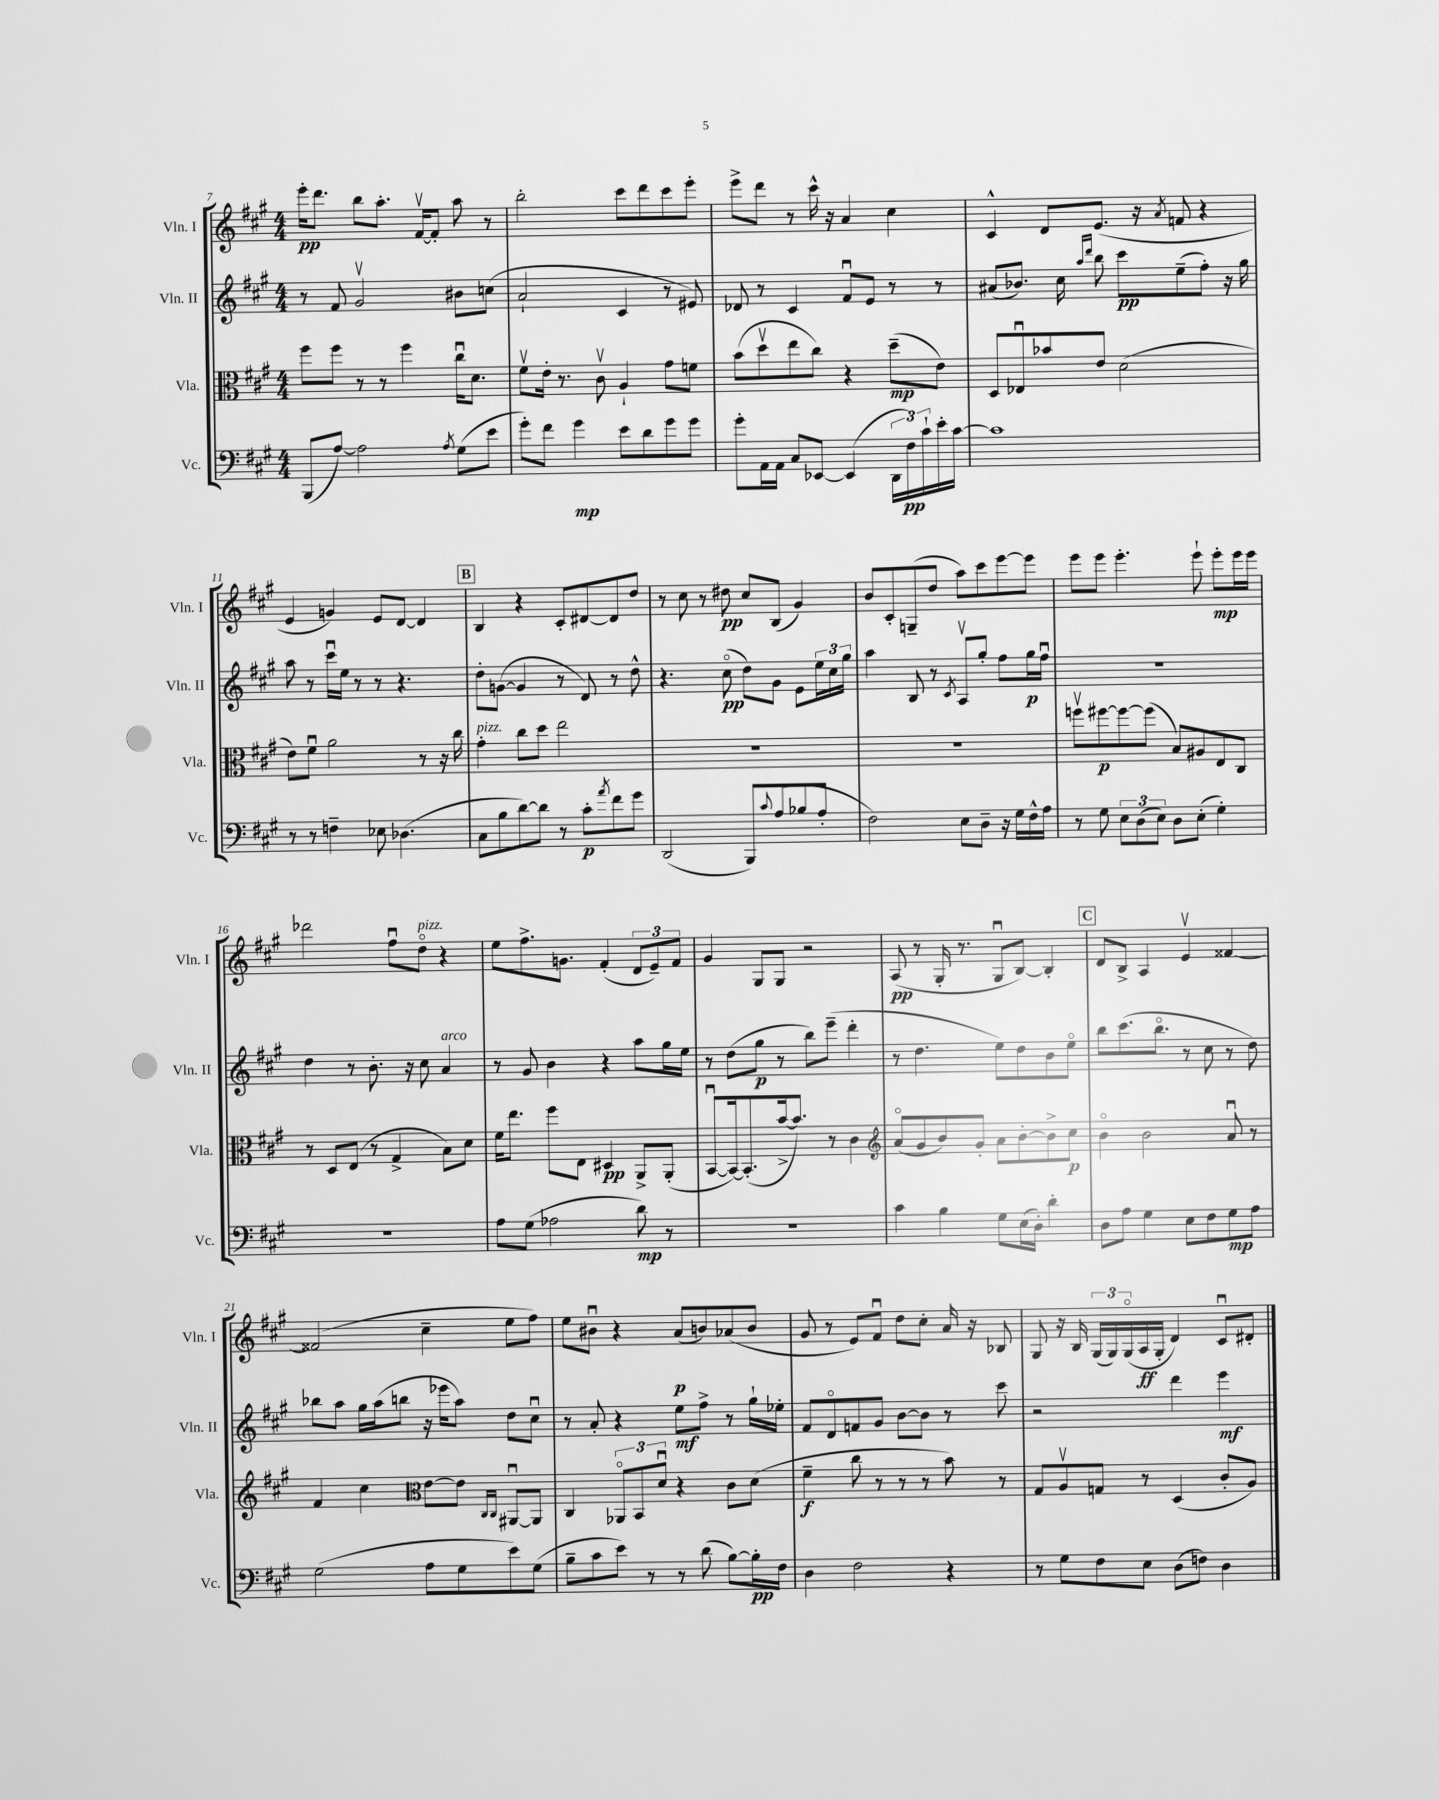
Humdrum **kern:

**kern	**dynam	**kern	**dynam	**kern	**dynam	**kern	**dynam
*part4	*part4	*part3	*part3	*part2	*part2	*part1	*part1
*staff4	*staff4	*staff3	*staff3	*staff2	*staff2	*staff1	*staff1
*I"Vc.	*	*I"Vla.	*	*I"Vln. II	*	*I"Vln. I	*
*I'Vc.	*	*I'Vla.	*	*I'Vln. II	*	*I'Vln. I	*
*clefF4	*	*clefC3	*	*clefG2	*	*clefG2	*
*k[f#c#g#]	*	*k[f#c#g#]	*	*k[f#c#g#]	*	*k[f#c#g#]	*
*M4/4	*	*M4/4	*	*M4/4	*	*M4/4	*
=7	=7	=7	=7	=7	=7	=7	=7
(8BBB/L	.	8ff#\L	.	8r	.	16eee'\KL	pp
.	.	.	.	.	.	8.ddd\J	.
[8A/J)	.	8ff#\J	.	8f#/	.	.	.
2A\]	.	8r	.	2g#v/	.	8bb\L	.
.	.	8r	.	.	.	8.aa'\J	.
.	.	4ff#\	.	.	.	.	.
.	.	.	.	.	.	[16f#v/KL	.
.	.	.	.	.	.	8f#'/J]	.
8qA/	.	.	.	.	.	.	.
(8G#\L	.	16cc#u\KL	.	8b#X\L	.	8aa\	.
.	.	8.d\J	.	.	.	.	.
8e\J	.	.	.	(8ccn\J	.	8r	.
=8	=8	=8	=8	=8	=8	=8	=8
8g#'\L)	.	8f#v\L	.	2a`/	.	2bb'\	.
8f#\J	.	16e'\Jk	.	.	.	.	.
.	.	8.r	.	.	.	.	.
4g#\	mp	.	.	.	.	.	.
.	.	8c#v\	.	.	.	.	.
8e\L	.	4A`/	.	4c#/	.	8ccc#\L	.
8d\	.	.	.	.	.	8ddd\	.
8g#\	.	8g#\L	.	8r	.	8ccc#\	.
8g#\J	.	8fn\J	.	8e#X/)	.	8eee'\J	.
=9	=9	=9	=9	=9	=9	=9	=9
8g#'\L	.	(8b\L	.	8d-X/	.	8eee^\L	.
16AA\L	.	8ddv\	.	8r	.	8ddd\J	.
16AA\JJ	.	.	.	.	.	.	.
8C#/L	.	8ee\	.	4c#/	.	8r	.
[8EE-X/J	.	8cc#\J)	.	.	.	16ccc#^^\	.
.	.	.	.	.	.	16r	.
(4EE-/]	.	4r	.	8f#u/L	.	4a/	.
.	.	.	.	8e/J	.	.	.
24DD\LL	.	(8dd~\L	mp	8r	.	4cc#\	.
24F#\)	pp	.	.	.	.	.	.
24c#`\	.	.	.	.	.	.	.
16e'\	.	8e\J)	.	8r	.	.	.
[16c#\JJ	.	.	.	.	.	.	.
=10	=10	=10	=10	=10	=10	=10	=10
1c#]	.	8D/L	.	(8a#X/L	.	4c#^^/	.
.	.	8E-Xu/	.	8.b-X/J)	.	.	.
.	.	8b-X/	.	.	.	8d/L	.
.	.	.	.	16cc#\	.	.	.
.	.	.	.	16qqaa/LL	.	.	.
.	.	.	.	16qqddd/JJ	.	.	.
.	.	8e/J	.	8bb\	.	(8.e/J	.
.	.	(2d\	.	8ccc#\L	pp	.	.
.	.	.	.	.	.	16r	.
.	.	.	.	.	.	8qa/	.
.	.	.	.	(8ee~\	.	8fn/	.
.	.	.	.	8ff#'\J)	.	4r	.
.	.	.	.	16r	.	.	.
.	.	.	.	16gg#\	.	.	.
!!LO:LB:g=z
=11	=11	=11	=11	=11	=11	=11	=11
8r	.	8e\L)	.	8aa\	.	4e/	.
8r	.	8f#u\J	.	8r	.	.	.
4Fn~\	.	2a\	.	16ccc#u\LL	.	4gn/)	.
.	.	.	.	16ee\JJ	.	.	.
.	.	.	.	8r	.	.	.
8E-X\	.	.	.	8r	.	8e/L	.
(4.D-X\	.	.	.	4.r	.	[8d/J	.
.	.	8r	.	.	.	4d/]	.
.	.	16r	.	.	.	.	.
.	.	16cc#\	.	.	.	.	.
!!LO:REH:place=s1:t=B
=12	=12	=12	=12	=12	=12	=12	=12
!	!	!LO:TX:a:i:t=pizz.	!	!	!	!	!
8C#\L	.	4g#'\	.	8dd'\L	.	4B/	.
8B\	.	.	.	([8gn\J	.	.	.
[8d\)	.	8cc#\L	.	4g/]	.	4r	.
8d\J]	.	8dd\J	.	.	.	.	.
8r	.	2ee\	.	8r	.	8c#'/L	.
8c#'\L	p	.	.	8d/)	.	[8d#X/	.
8qa/	.	.	.	.	.	.	.
8f#\	.	.	.	8r	.	8d#/]	.
8g#\J	.	.	.	8dd^^\	.	8dd/J	.
=13	=13	=13	=13	=13	=13	=13	=13
(2DD/	.	1r	.	4.r	.	8r	.
.	.	.	.	.	.	8cc#\	.
.	.	.	.	.	.	8r	.
.	.	.	.	(8cc#\	pp	8dd#X\	pp
8BBB/L)	.	.	.	8dd\L)	.	8cc#/L	.
8qqc#/	.	.	.	.	.	.	.
(8A/	.	.	.	8g#\J	.	(8B/J	.
8B-X/	.	.	.	8e\L	.	4g#/)	.
8A'/J	.	.	.	24ee\L	.	.	.
.	.	.	.	24cc#\	.	.	.
.	.	.	.	24gg#\JJ	.	.	.
=14	=14	=14	=14	=14	=14	=14	=14
2F#\)	.	1r	.	4aa\	.	8b/L	.
.	.	.	.	.	.	8c#'/	.
.	.	.	.	8B/	.	(8Gn~/	.
.	.	.	.	8r	.	8dd/J	.
.	.	.	.	8qc#/	.	.	.
8E\L	.	.	.	8Av/L	.	8aa\L)	.
8D~\J	.	.	.	8gg#'/J	.	8ccc#\	.
16r	.	.	.	8ff#\L	.	[8eee\	.
16G#\LL	.	.	.	.	.	.	.
16F#^^\	.	.	.	16gg#\L	p	8eee\J]	.
16A\JJ	.	.	.	16ff#u\JJ	.	.	.
=15	=15	=15	=15	=15	=15	=15	=15
8r	.	8ffnv\L	.	1r	.	8eee\L	.
8G#\	.	[8ff#X\	p	.	.	8eee\J	.
12E\L	.	8ff#\_	.	.	.	4.eee'\	.
(12D\	.	.	.	.	.	.	.
.	.	(8ff#\J]	.	.	.	.	.
12E\J)	.	.	.	.	.	.	.
8D\L	.	8B/L)	.	.	.	.	.
(8E'\J	.	8A#X/	.	.	.	8eee`\	.
4G#'\)	.	8E/	.	.	.	8eee'\L	mp
.	.	8C#/J	.	.	.	16eee\L	.
.	.	.	.	.	.	16eee\JJ	.
!!LO:LB:g=z
=16	=16	=16	=16	=16	=16	=16	=16
1r	.	8r	.	4dd\	.	2ddd-X\	.
.	.	8D/L	.	.	.	.	.
.	.	(8E/J	.	8r	.	.	.
.	.	8r	.	8.b'\	.	.	.
.	.	4G#^/	.	.	.	8ff#u\L	.
.	.	.	.	16r	.	.	.
!	!	!	!	!	!	!LO:TX:a:i:t=pizz.	!
.	.	.	.	8cc#\	.	8dd\J	.
!	!	!	!	!LO:TX:a:i:t=arco	!	!	!
.	.	8B\L)	.	4a/	.	4r	.
.	.	8d\J	.	.	.	.	.
=17	=17	=17	=17	=17	=17	=17	=17
8A\L	.	16f#\KL	.	8r	.	8ee\L	.
.	.	8.ee\J	.	.	.	.	.
(8G#\J	.	.	.	8g#/	.	8.ff#^\	.
2A-X\	.	8ff#\L	.	4b\	.	.	.
.	.	.	.	.	.	8.gn\J	.
.	.	8E\J	.	.	.	.	.
.	.	4D#X/	pp	4r	.	(4f#'/	.
8d\)	mp	8AA^/L	.	8aa\L	.	12d/L	.
.	.	.	.	.	.	12e~/)	.
8r	.	(8AA'/J	.	16gg#\L	.	.	.
.	.	.	.	.	.	12f#/J	.
.	.	.	.	16ee\JJ	.	.	.
=18	=18	=18	=18	=18	=18	=18	=18
1r	.	[8BBu/L	.	8r	.	4g#/	.
.	.	16BB/k_)	.	(8dd\L	.	.	.
.	.	(8.BB'/]	.	.	.	.	.
.	.	.	.	8gg#\J	p	8G#/L	.
.	.	[16b^/k	.	8r	.	8G#/J	.
.	.	8.b/J])	.	.	.	.	.
.	.	.	.	8bb\L)	.	2r	.
.	.	8r	.	(8eee~\J	.	.	.
.	.	4c#\	.	4ddd'\	.	.	.
=19	=19	=19	=19	=19	=19	=19	=19
*	*	*clefG2	*	*	*	*	*
4c#\	.	(8a/L	.	8r	.	(8A/	pp
.	.	8g#/	.	4.dd\	.	8r	.
4B\	.	8b/)	.	.	.	16G#'/	.
.	.	.	.	.	.	8.r	.
.	.	8g#'/J	.	.	.	.	.
8G#\L	.	8a\L	.	8ee\L)	.	8G#u/L	.
(16E\L	.	[8b'\	.	8dd\	.	[8B/J)	.
16D'\JJ)	.	.	.	.	.	.	.
4d'\	.	8b^\]	.	8b\	.	4B'/]	.
.	.	8cc#\J	p	8ee\J	.	.	.
!!LO:REH:place=s1:t=C
=20	=20	=20	=20	=20	=20	=20	=20
8D\L	.	4b\	.	8bb\L	.	8d/L	.
8A\J	.	.	.	(8.ccc#\	.	8B^/J	.
4G#\	.	2b\	.	.	.	4A/	.
.	.	.	.	8.bb\J	.	.	.
8E\L	.	.	.	8r	.	4ev/	.
8F#\	.	.	.	8cc#\	.	.	.
8G#\	mp	8au/	.	8r	.	[4f##X/	.
8A\J	.	8r	.	8dd\)	.	.	.
!!LO:LB:g=z
=21	=21	=21	=21	=21	=21	=21	=21
(2G#\	.	4f#/	.	8bb-X\L	.	(2f##X/]	.
.	.	.	.	8aa\J	.	.	.
.	.	4cc#\	.	16gg#\LL	.	.	.
.	.	.	.	(16aa\J	.	.	.
.	.	.	.	8bbn\J	.	.	.
*	*	*clefC3	*	*	*	*	*
8A\L	.	[8e\L	.	16r	.	4cc#~\	.
.	.	.	.	16eee-X\KL	.	.	.
8G#\	.	8e\J]	.	8aa\J)	.	.	.
.	.	16qqC#/LL	.	.	.	.	.
.	.	16qqC#/JJ	.	.	.	.	.
8e\)	.	[8AA#Xu/L	.	8dd\L	.	8ee\L	.
(8G#\J	.	8AA#/J]	.	8cc#u\J	.	8ff#\J)	.
=22	=22	=22	=22	=22	=22	=22	=22
8B~\L	.	4C#/	.	8r	.	8ee\L	.
8c#\	.	.	.	8a'/	.	8b#Xu\J	.
8e\J)	.	12AA-X/L	.	4r	.	4r	.
.	.	12BB/	.	.	.	.	.
8r	.	.	.	.	.	.	.
.	.	12du/J	.	.	.	.	.
8r	.	4r	.	8ee\L	mf	(8a/L	p
(8d\	.	.	.	8ff#^\J	.	8bn/)	.
[8B\L)	.	8c#\L	.	8r	.	(8a-X/	.
16B'\L]	pp	(8d\J	.	16gg#`\LL	.	8b/J	.
16F#\JJ	.	.	.	16ee-X'\JJ	.	.	.
=23	=23	=23	=23	=23	=23	=23	=23
4D\	.	4f#~\	f	8f#/L	.	8g#/	.
.	.	.	.	8d/	.	8r	.
2F#\	.	8cc#\	.	8fn/	.	8e/L)	.
.	.	8r	.	8g#/J	.	8f#u/J	.
.	.	8r	.	[8b\L	.	8dd\L	.
.	.	8r	.	8b\J]	.	8cc#'\J	.
4r	.	8b\)	.	8r	.	16a/	.
.	.	.	.	.	.	16r	.
.	.	8r	.	8ccc#\	.	8B-X/	.
=24	=24	=24	=24	=24	=24	=24	=24
8r	.	8G#/L	.	2r	.	8G#/	.
8G#\L	.	8Av/	.	.	.	16r	.
.	.	.	.	.	.	16B/	.
8F#\	.	8Gn/J	.	.	.	(24G#/LL	.
.	.	.	.	.	.	24G#/)	.
.	.	.	.	.	.	(24G#/	.
8E\J	.	8r	.	.	.	16A/	ff
.	.	.	.	.	.	16G#'/JJ	.
(8D\L	.	(4D/	.	4ddd\	.	4d/)	.
8Fn\J)	.	.	.	.	.	.	.
4D\	.	8c#'/L	.	4eee\	mf	8c#u/L	.
.	.	8A/J)	.	.	.	8d#X'/J	.
==	==	==	==	==	==	==	==
*-	*-	*-	*-	*-	*-	*-	*-
